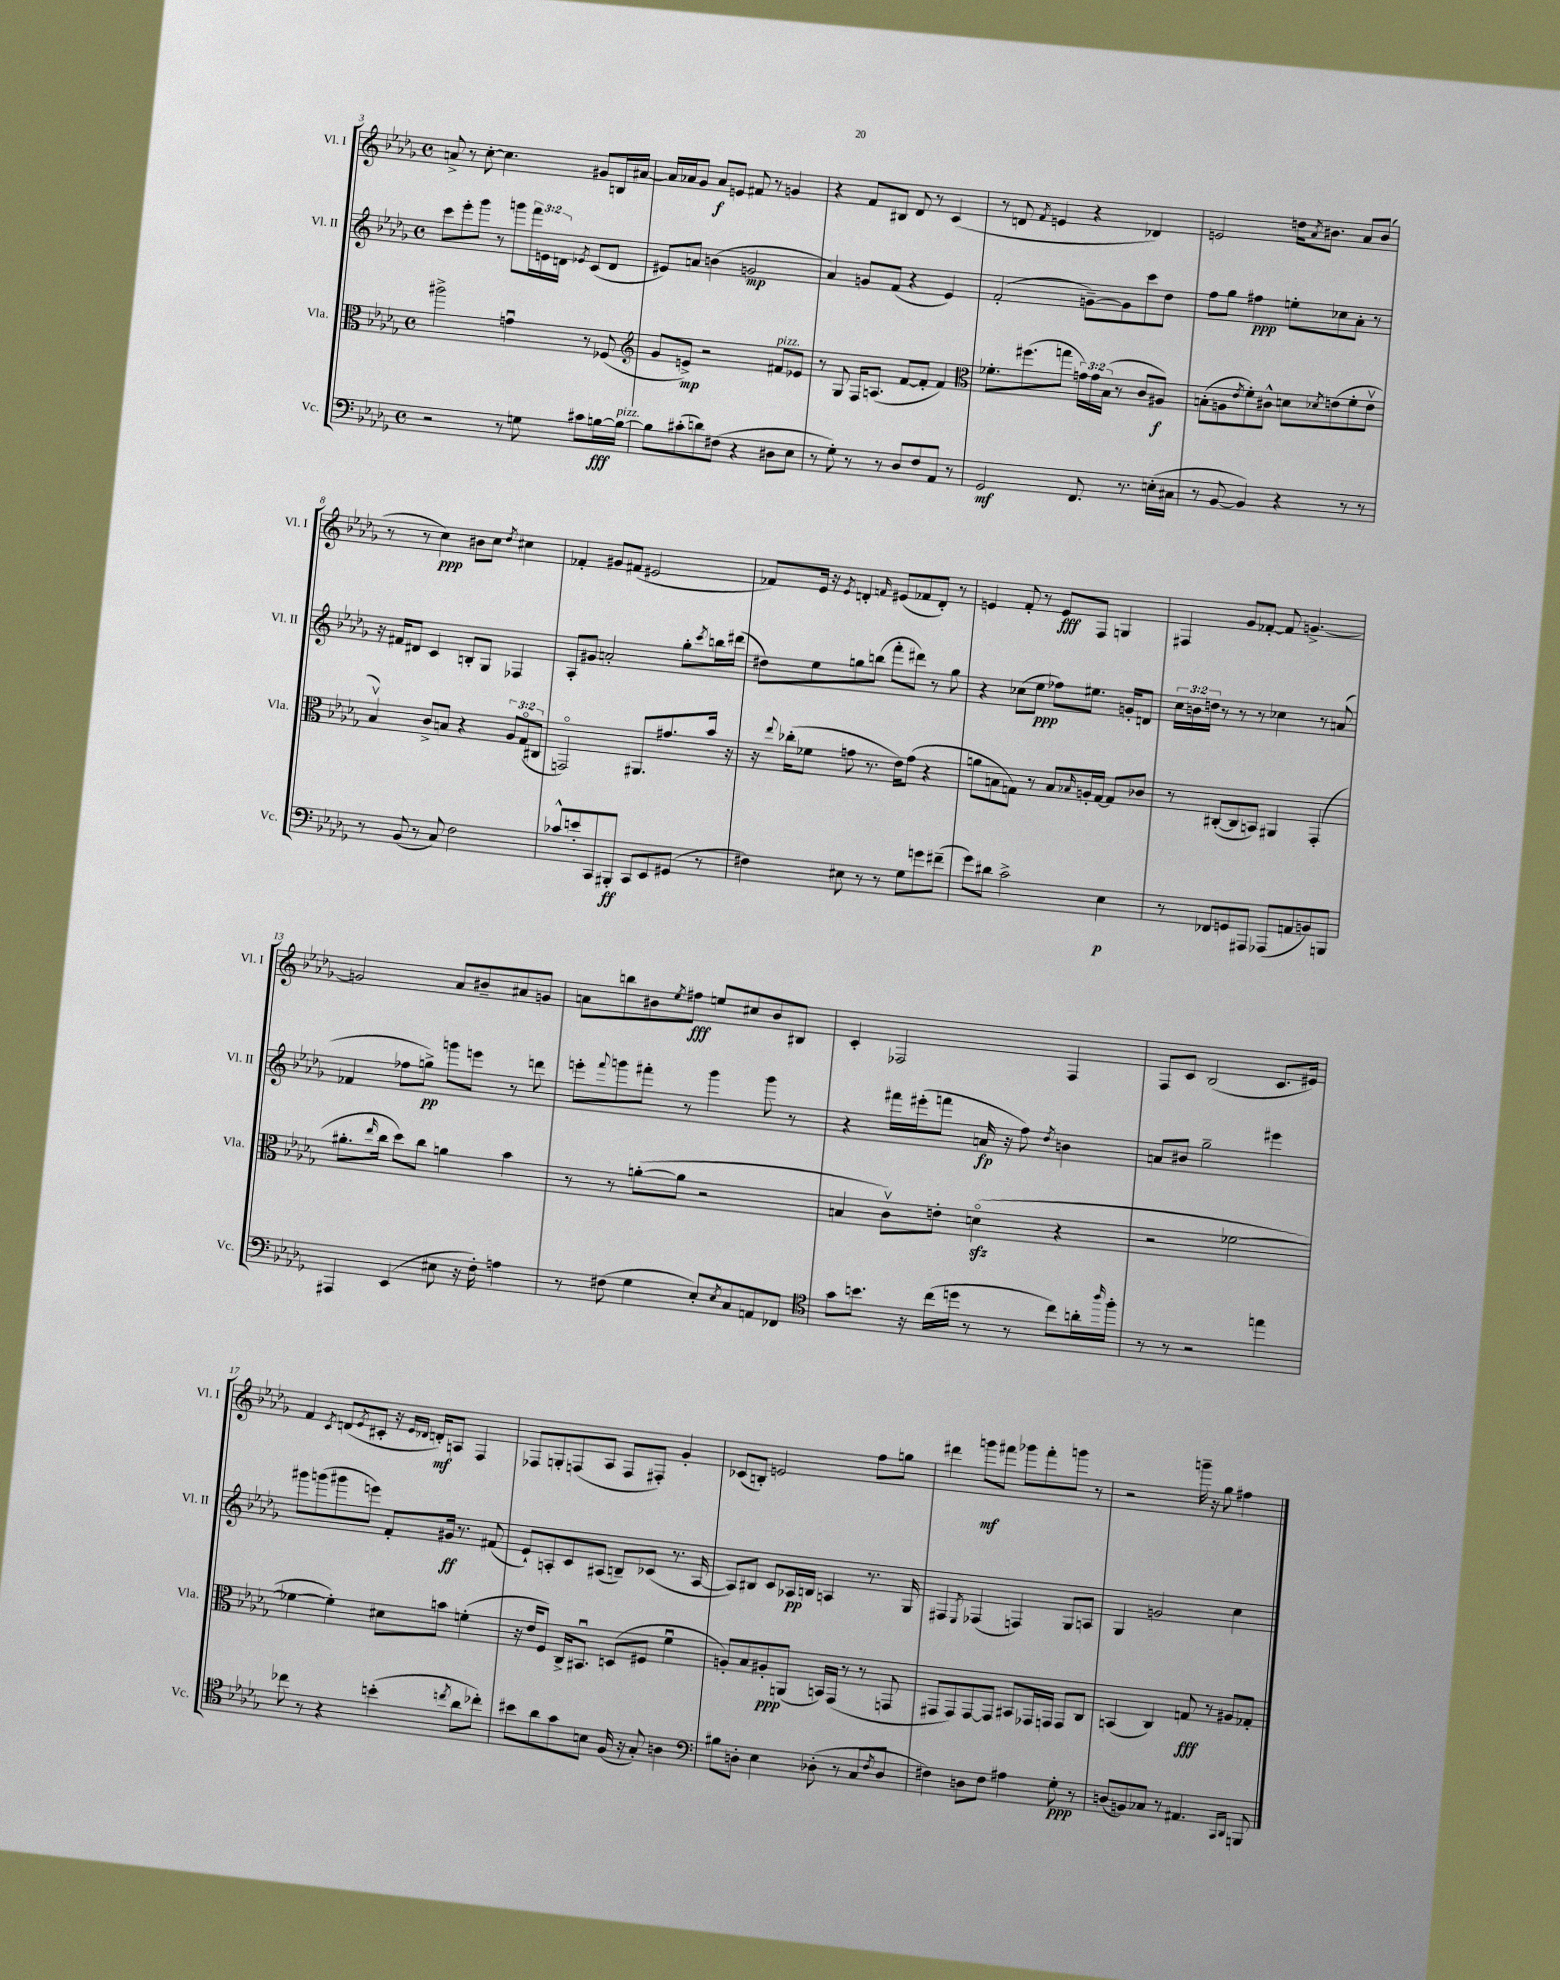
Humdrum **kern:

**kern	**kern	**kern	**kern
*staff4	*staff3	*staff2	*staff1
*clefF4	*clefC3	*clefG2	*clefG2
*k[b-e-a-d-g-]	*k[b-e-a-d-g-]	*k[b-e-a-d-g-]	*k[b-e-a-d-g-]
*M4/4	*M4/4	*M4/4	*M4/4
*met(c)	*met(c)	*met(c)	*met(c)
2r	2aa#^\	8ccc\L	8a^/
.	.	8eee-'\	8r
.	.	8ggg-\J	[8cc'\
.	.	8r	4.cc\]
8r	4gu\	8ggg\L	.
8G\	.	24fff\L	.
.	.	24e\	.
.	.	24d\JJ	.
.	.	8qe-/	.
8c#\L	8r	(8c/L	8g#/L
[16B\L	(8F-/	8d/J	16B/L
16B\_JJ	.	.	[16a#/JJ
=	=	=	=
*	*clefG2	*	*
8B\]L	8g-/L	8e#/L)	16a#/]LL
.	.	.	16a-/J
(8c#'\	8e^/J)	8a/J	8g-/J
8d\)	2r	(4b\	8a-/L
(8F#\J	.	.	8e/J
4r	.	2g/	8f#/
.	.	.	8r
8D#\L	8f#/L	.	4g/
8E-\J	8e-/J	.	.
=	=	=	=
8r	8r	4a-/)	4r
8G-'\)	8G-/	.	.
8r	16F/LK	8g/L	8f/L
.	(8.A/J	.	.
8r	.	(8f/J	8B#/J
8D-/L	[8f/L	4r	8d-/
8F/	8f'/]J	.	8r
8AA-/J	4f/)	4e-/)	(4c/
8r	.	.	.
=	=	=	=
*	*clefC3	*	*
2GG-/	8.f-'\L	(2f'/	8r
.	.	.	8d/
.	(8.ff#\	.	.
.	.	.	8qf/
.	.	.	4e/
.	8gg\J	.	.
8.FF/	24g\LL)	[8g~\L)	4r
.	24g\	.	.
.	(24B-\JJ	.	.
.	8r	8g\]	.
8.r	.	.	.
.	8c/L	8ccc\	4d-/)
(16E'\LL	8A#/J)	8dd-\J	.
16C#\JJ	.	.	.
=	=	=	=
8r	(8B'\L	8ff\L	2e/
[8BB-/	8A\	8gg-\J	.
.	8qe-/	.	.
4BB-/])	8f'\)	4ff#\	.
.	8c#^^\J	.	.
4r	8d\L	8ee'\L	16dd\LK
.	.	.	8qa-/
.	.	.	8.b#\J
.	8qd-/	.	.
.	(8e\	8cc-\	.
8r	8f'\	8a-'\J	8a-/L
8r	8ev\J	8r	(8b#/J
=	=	=	=
8r	4B-v/)	16r	8r
.	.	16f#/LK	.
(8BB-/	.	8d#/J	8r
8r	8c^/L	4c/	4cc\)
8C/)	8B/J	.	.
2F\	4r	8B'/L	8b#\L
.	.	8G-/J	8cc\J
.	.	.	8qdd-/
.	12A-/L	4F-/	4cc#\
.	(12G-o/	.	.
.	12C#/J	.	.
=	=	=	=
8c-^^/L	2GGo/)	8A-'/L	4f-'/
8e'/	.	8g#/J	.
8CC/	.	2a'/	8g#/L
8BBB#'/J	.	.	(8f#/J
8CC/L	8.AA#/L	.	2e#/
8EE-/	.	.	.
.	8.g#/	.	.
(8GG#/J	.	8gg-'\L	.
.	.	8qccc/	.
8r	16b-/Jk	16bb\L	.
.	16r	(16ddd#\JJ	.
=	=	=	=
4F#\)	16r	8dd#\L)	8f-/L)
.	8qqee-/	.	.
.	(16cc-'\LK	.	.
.	8f-\J	8ee-\	16e-/Jk
.	.	.	16r
.	.	.	8qe-/
8E#\	8g\	8gg\	4d'/
8r	8.r	(8bb\J	.
.	.	.	16qqf/
8r	.	8fff'\L	(8e#/L
.	16e-\LK)	.	.
8G-\L	(8g\J	8ddd#\J)	8f-/
8g\	4r	8r	8d'/J)
(8f#~\J	.	8gg\	8r
=	=	=	=
8g-\L)	8a\L	4r	4e/
8d#\J	8B\	.	.
2c^\	8G\J)	(8cc-\L	8f'/
.	8r	8ee-\J	8r
.	8B/L	8ff-\L)	8e/L
.	16qqB-/	.	.
.	16A'/L	8.ee#\J	8F/J
.	[16G/JJ	.	.
4E-\	8G/]L	.	4G/
.	.	16g'/LK	.
.	8c-/J	8d/J	.
=	=	=	=
8r	8r	24cc\LL	4F#/
.	.	24b\	.
.	.	24dd\JJ	.
8FF-/L	([8C#'/L	8r	.
8GG/	8C#/]	8r	8g-/L
8AAA#/J	8BB/J)	8r	[8f-'/J
(8AAA-/L	4AA#/	4cc-\	8f-/]
8AA/	.	.	[4.g^/
8BB/)	(4GG-'/	8r	.
8BBB/J	.	(8a/	.
=	=	=	=
4AAA#/	8.a#'\L	4f-/	2g/]
.	16qqee-/	.	.
.	16cc\Jk	.	.
(4EE-/	8dd-\L)	8ff-\L	.
.	8cc\J	8gg^\J)	.
8E#\	4a\	8ggg\L	8a-/L
16r	.	8eee\J	8b#~/
16F'\)	.	.	.
4A\	4b-\	8r	8a#/
.	.	8ddd\	8g/J
=	=	=	=
8r	8r	8eee'\L	8a\L
.	.	8qqfff/	.
(8F#\	8r	8ggg\	8bb\
4G-\	([8a'\L	8fff#'\J	8b#\
.	.	.	8qee-/
.	8a\]J	8r	8ff#\J
8E-'/L)	2r	4ggg\	8ee/L
8qE-/	.	.	.
8C/	.	.	8cc#/
8AA/	.	8ggg\	8b#/
8FF-/J	.	8r	8B#/J
=	=	=	=
*clefC4	*	*	*
8g-\L	4B/	4r	4c'/
8.b\J	.	.	.
.	8cv\L)	16fff#\LL	2F-/
16r	.	(16eee#'\J	.
(16cc\LL	8e'\J	8fff\J	.
16dd\JJ	.	.	.
8r	(4do\	16a/	.
.	.	16r	.
8r	.	8ff\)	.
.	.	8qdd-/	.
8cc\L)	4r	4b\	4F-/
16a'\L	.	.	.
16qqaa-/	.	.	.
16ff'\JJ	.	.	.
=	=	=	=
8r	2r	8a/L	8F/L
8r	.	8b#/J	8c/J
2r	.	2gg-~\	(2B-/
.	[2f-\	.	.
4ee\	.	4eee#\	8.c/L
.	.	.	16e#/Jk)
=	=	=	=
8cc-\	4f-\_	8ggg#\L	4f/
8r	.	(8ggg\	.
.	.	.	8qc/
4r	4f-'\])	8ggg#\	(8d/L
.	.	.	8qe-/
.	.	8eee\J)	8c#'/J
(4b'\	8d#\L	8f'/L	16r
.	.	.	16qqe-/LL
.	.	.	16qqd-/JJ
.	.	.	16d'/LK)
.	8b\J	16g#/Jk	8A/J
.	.	8.r	.
8qcc/	.	.	.
8a-\L	(4f'\	.	4F/
8cc-'\J)	.	(8f#/	.
=	=	=	=
8b#\L	16r	8e-`/L)	8F-/L
.	16e-/LK	.	.
8a-\	8F/J)	8A'/	8G'/
8g-\	16C^/LK	8c/	(8F/
.	8.BB#u/J	.	.
8B\J	.	(8A#/J	8A-/J
(16F/	(8D/L	8B~/L)	8F/L
16r	.	.	.
8G-'/)	8F#/J	(8c-/J	8F#'/J)
4A\	4fu\	8.r	4g-'/
.	.	[16A#/	.
=	=	=	=
*clefF4	*	*	*
8B#\L	8A'/L)	8A#/]L)	(8c-/L
8D'\J	8B-/	8B#/J	8B'/J)
4E-\	8A#'/	8c/L	2e/
.	(8AA/J	16A-/L	.
.	.	16B/JJ	.
(8D-'\	16BB/LL)	4A/	.
.	(16GG-/JJ	.	.
8r	8r	.	.
8C/L	8r	8.r	8ff\L
8qF/	.	.	.
8D-/J	8GG/	.	8gg\J
.	.	16G-/	.
=	=	=	=
4F#\)	8GG#/L	4F#/	4ddd#\
.	8GG#/)	.	.
.	.	8qE-/	.
8D\L	[8GG#/	(4F-/	8ggg\L
8F#\J	8GG#/]J	.	8fff#\J
4A#\	8BB#/L	4F/)	8ggg-\L
.	16GG-/L	.	8fff#'\
.	16GG/JJ	.	.
8G-'\	8GG/L	8G-/L	8ggg\J
8r	8C/J	8A/J	8r
=	=	=	=
(8D/L	(4BB/	4G-/	2r
8BB/)	.	.	.
8C-/J	4C/)	2g/	.
8r	.	.	.
4.AA#/	8G/	.	16ggg~\
.	.	.	16r
.	8r	.	8gg-\
.	8A#/L	4cc\	4ff#\
16qqCC/LL	.	.	.
16qqDD-/JJ	.	.	.
8BBB/	8G-'/J	.	.
==	==	==	==
*-	*-	*-	*-
